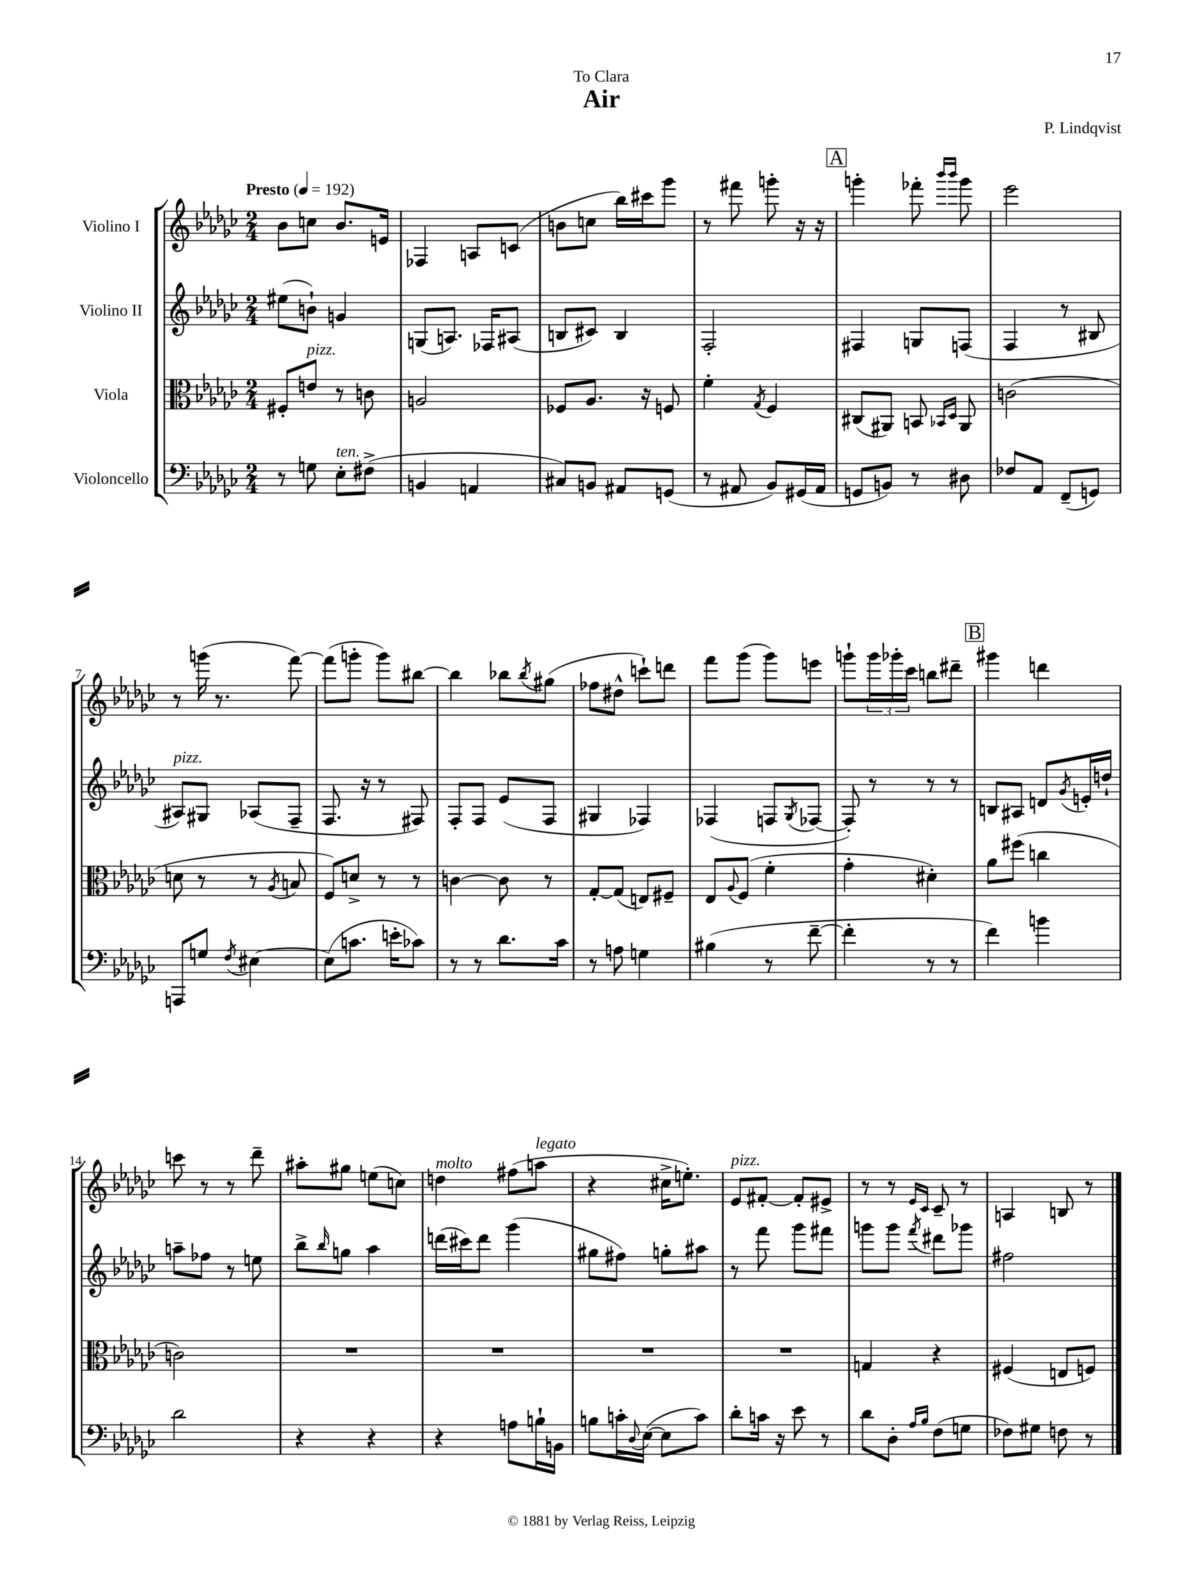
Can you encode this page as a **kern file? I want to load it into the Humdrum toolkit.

**kern	**kern	**kern	**kern
*staff4	*staff3	*staff2	*staff1
*clefF4	*clefC3	*clefG2	*clefG2
*k[b-e-a-d-g-c-]	*k[b-e-a-d-g-c-]	*k[b-e-a-d-g-c-]	*k[b-e-a-d-g-c-]
*M2/4	*M2/4	*M2/4	*M2/4
*MM192	*MM192	*MM192	*MM192
8r	8F#'/L	(8ee#\L	8b-\L
8G\	8e/J	8b`\J)	8cc\J
8E-'\L	8r	4g/	8.b-/L
(8F#^\J	8c\	.	.
.	.	.	16e/Jk
=	=	=	=
4BB/	2A/	(8G/L	4F-/
.	.	8.A/J)	.
4AA/	.	.	8A/L
.	.	16F-/LK	.
.	.	(8A#/J	(8c/J
=	=	=	=
8C#/L)	8F-/L	8B/L	8b\L
8BB/J	8.A-/J	8c#/J)	8cc\J
8AA#/L	.	4B/	16bb-\LL)
.	16r	.	16ccc#\J
(8GG/J	8F/	.	8ggg-\J
=	=	=	=
8r	4f'\	2F'/	8r
8AA#/	.	.	8fff#\
.	8qG-/	.	.
8BB-/L)	4F/	.	8ggg'\
(16GG#/L	.	.	16r
16AA#/JJ	.	.	16r
=	=	=	=
8GG/L	(8C#/L	4F#/	4ggg'\
8BB/J)	8AA#/J)	.	.
8r	8BB/	8G/L	8fff-'\
.	16qqBB-/LL	.	16qqbbb-/LL
.	16qqD-/JJ	.	16qqbbb-/JJ
8D#\	8AA#/	(8F/J	8ggg\
=	=	=	=
8F-/L	(2c\	4F/	2eee-\
8AA-/J	.	.	.
(8FF~/L	.	8r	.
8GG/J)	.	8B#/	.
=	=	=	=
8AAA/L	8d\	8A#/L)	8r
8G/J	8r	8G#/J	(16ggg\
.	.	.	8.r
8qF/	.	.	.
[4E#\	8r	(8A-/L	.
.	8qA-/	.	.
.	8B/	8F~/J	[8fff\)
=	=	=	=
(8E#\]L	8F/L)	8.F/	(8fff\]L
8.c\J	8d^/J	.	8ggg'\J
.	.	16r	.
.	8r	8r	8ggg\L)
16e'\LK	.	.	.
8c-\J)	8r	8F#/)	[8bb#\J
=	=	=	=
8r	[4c\	8F'/L	4bb#\]
8r	.	8F/J	.
8.d-\L	8c\]	(8e-/L	8bb-\L
.	.	.	8qbb-/
.	8r	8F/J	(8gg#\J
16c-\Jk	.	.	.
=	=	=	=
8r	[8G-'/L	4G#/	8ff-\L
8A\	(8G-/]J	.	8dd#^^\J
4G\	8E/L)	4F-/)	8ccc`\L)
.	8F#~/J	.	8ddd\J
=	=	=	=
(4B#\	8E-/L	(4F-/	8fff\L
.	8qqA-/	.	.
.	(8F/J	.	(8ggg-\J
8r	4f'\	8F/L	8ggg-\L)
.	.	8qG-/	.
[8f~\	.	[8F-/J	8eee\J
=	=	=	=
4f'\]	4g-'\	8F-'/])	8ggg`\L
.	.	8r	24ggg\L
.	.	.	24ggg-'\
.	.	.	24ccc-\JJ
8r	4d#'\)	8r	8bb\L
8r	.	8r	8ddd#~\J
=	=	=	=
4f\)	8a-\L	8B/L	4ggg#\
.	(8ff#\J	8A#/J	.
4b\	4cc\	8d/L	4ddd\
.	.	8qg-/	.
.	.	16e'/L	.
.	.	16dd`/JJ	.
=	=	=	=
2d-\	2c\)	8aa~\L	8ccc\
.	.	8ff-\J	8r
.	.	8r	8r
.	.	8ee\	8ddd-~\
=	=	=	=
4r	2r	8bb-^\L	8aa#'\L
.	.	16qqbb-/	.
.	.	8gg\J	8gg#\J
4r	.	4aa-\	(8ee\L
.	.	.	8cc\J)
=	=	=	=
4r	2r	(16ddd\LL	4dd\
.	.	16ccc#\J)	.
.	.	8ddd\J	.
8A\L	.	(4ggg-\	(8ff#\L
16B`\L	.	.	8aa\J
16BB\JJ	.	.	.
=	=	=	=
8B\L	2r	8gg#\L	4r
16c'\L	.	8ff#\J)	.
8qqD-/	.	.	.
([16E-\JJ	.	.	.
8E-\]L	.	8gg'\L	16cc#^\LK
.	.	.	8.ee'\J)
8c\J)	.	8aa#\J	.
=	=	=	=
8d-'\L	2r	8r	8e-/L
16c\Jk	.	8fff\	[8f#'/J
16r	.	.	.
8e-\	.	8ggg-\L	8f#'/]L
8r	.	8fff#\J	8e#^/J
=	=	=	=
8d-\L	4G/	8ggg\L	8r
8D-'\J	.	8ggg\J	8r
16qqA-/LL	.	.	16qqe-/LL
16qqB-/JJ	.	8qfff/	16qqc-/JJ
(8F\L	4r	8ddd#\L	8c-~/
8G\J	.	8ggg-\J	8r
=	=	=	=
8F-\L)	(4F#/	2ff#\	4A/
8G#\J	.	.	.
8F\	8E/L	.	8B/
8r	8F/J)	.	8r
==	==	==	==
*-	*-	*-	*-
